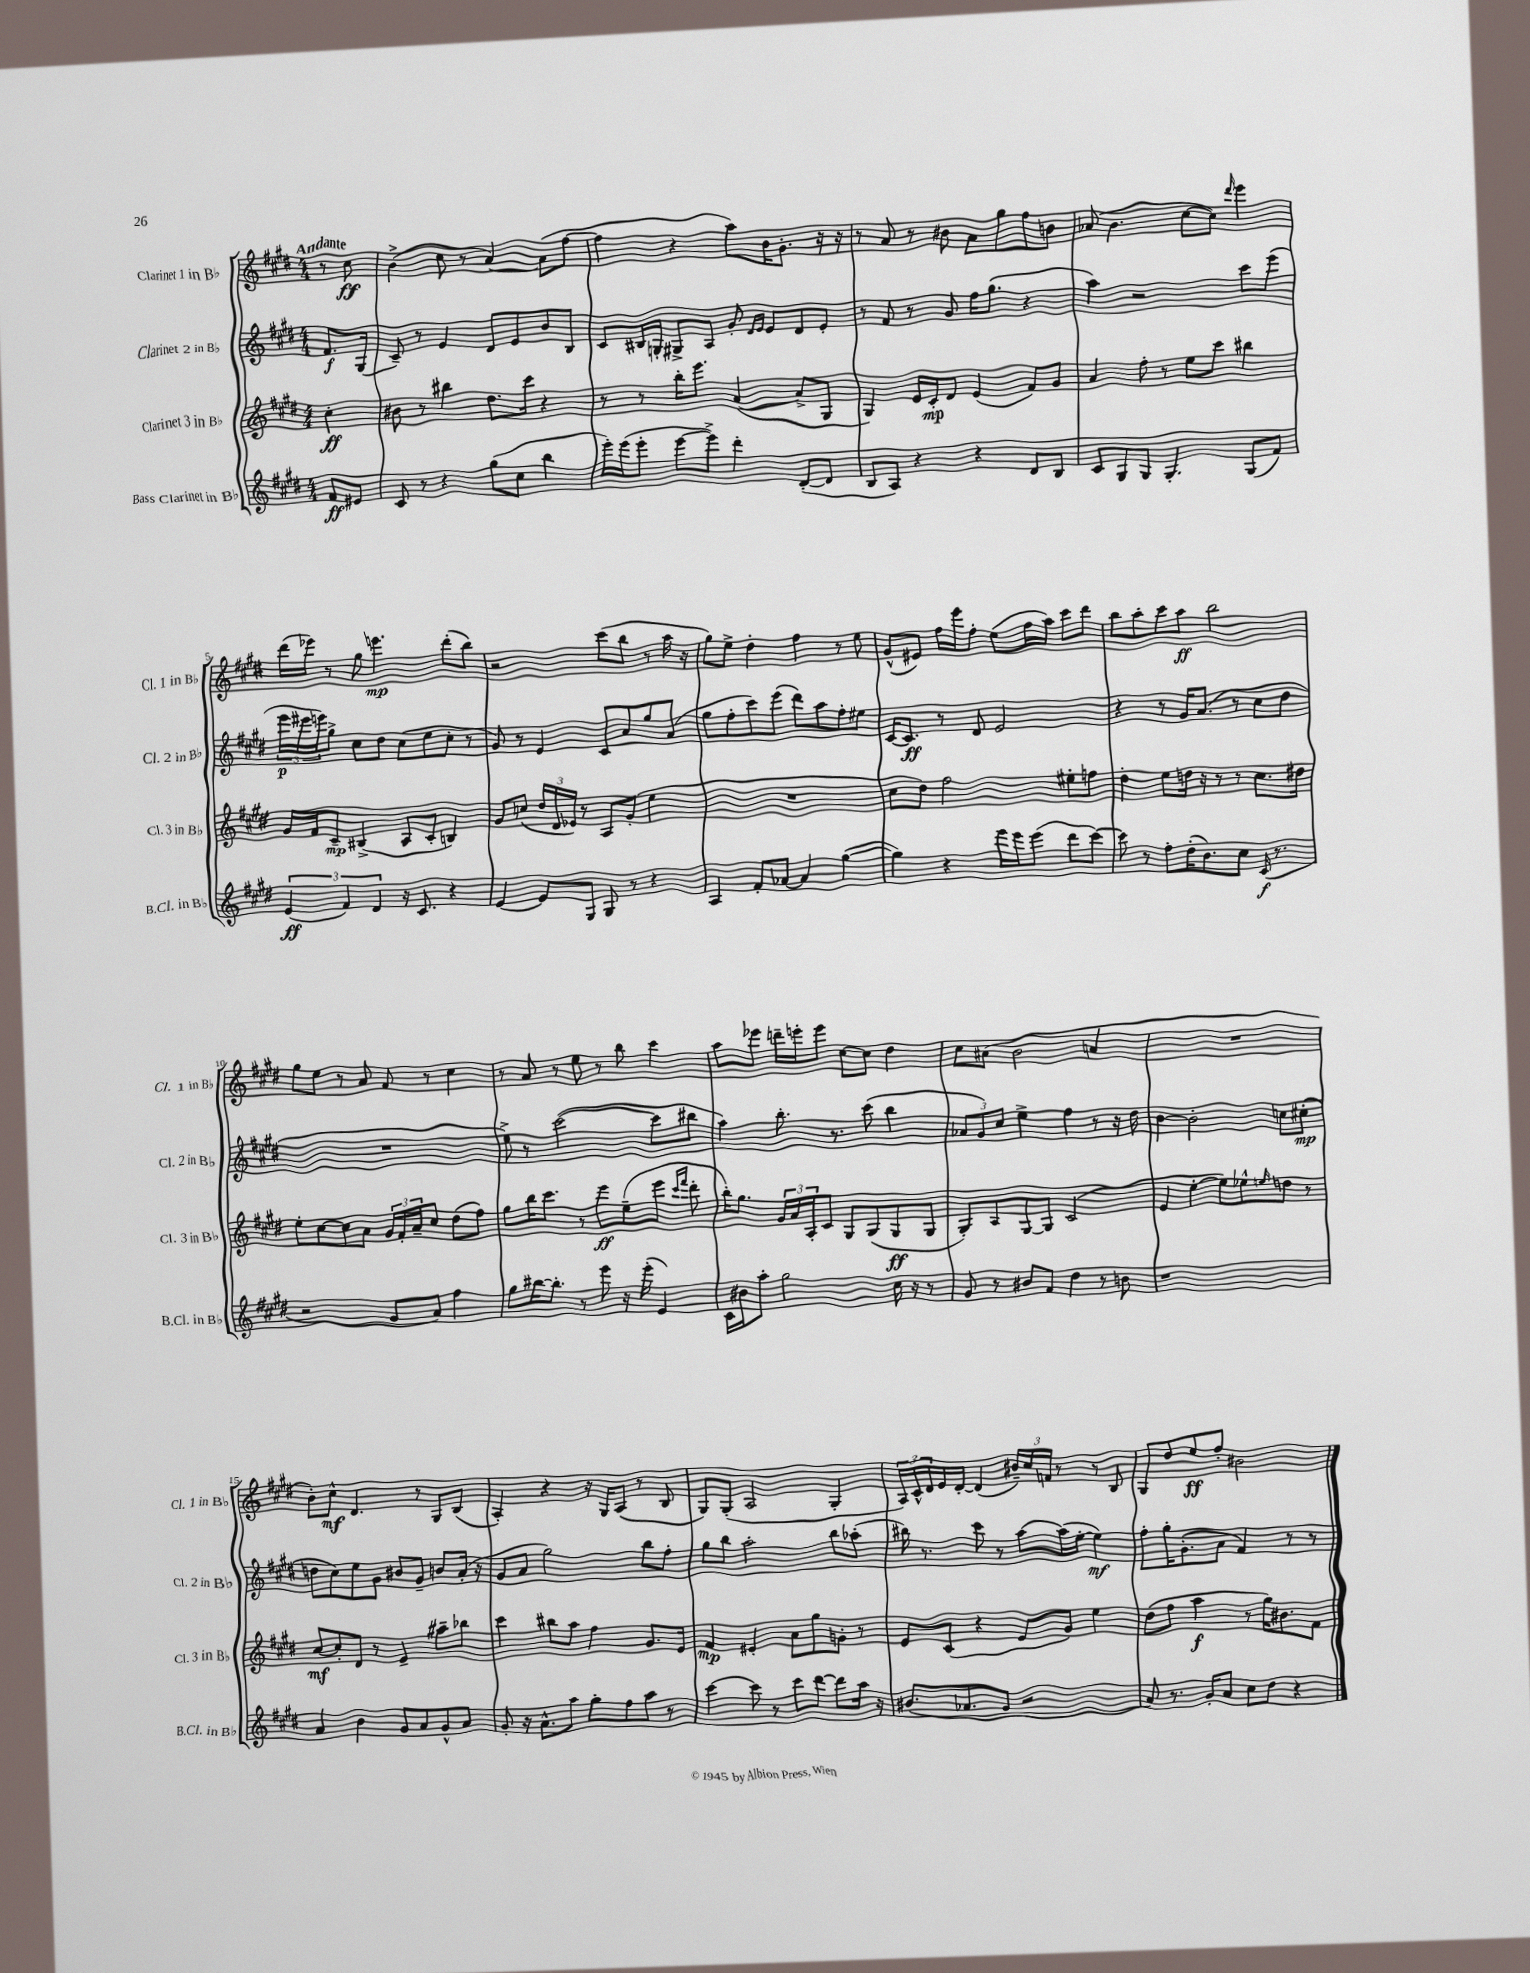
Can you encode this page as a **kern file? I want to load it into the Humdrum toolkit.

**kern	**kern	**kern	**kern
*staff4	*staff3	*staff2	*staff1
*clefG2	*clefG2	*clefG2	*clefG2
*k[f#c#g#d#]	*k[f#c#g#d#]	*k[f#c#g#d#]	*k[f#c#g#d#]
*M4/4	*M4/4	*M4/4	*M4/4
8f#	4cc#'	8.f#	8r
8e#	.	.	8cc#
.	.	(16G#	.
=	=	=	=
8c#	8b#	8c#~)	(4b^
8r	8r	8r	.
4r	4bb#	4e	8cc#
.	.	.	8r
(8gg#	8.dd#	8d#	[4a)
8cc#	.	8e	.
.	16ccc#	.	.
4bb	4r	8b	(8a]
.	.	8B	[8ff#
=	=	=	=
16eee')	8r	8c#	4ff#]
(16eee	.	.	.
8eee'	8r	16B#	.
.	.	16G'	.
[8eee	16bb'	8G#^	4r
.	8.eee	.	.
8eee^])	.	8A	.
4ddd#'	([4a	8g#'	8aa)
.	.	16qqd#	.
.	.	16qqe	.
.	.	8e	16b
.	.	.	8.g#'
([8d#'	8a^]	8d#	.
8d#]	8G#	8e'	16r
.	.	.	16r
=	=	=	=
8B	4G#)	8r	8r
8A)	.	8f#	8a
4r	16e	8r	8r
.	16c#'	.	.
.	8d#	8g#	8b#
4r	(4e	16ff#	8a
.	.	(8.gg#	.
.	.	.	8gg#
8d#	8f#)	4r	8ff#
8B	8g#	.	8b
=	=	=	=
8c#	4a	4aa)	(8a-
8G#	.	.	4.b
8G#	8ff#'	2r	.
4.G#'	8r	.	.
.	8ee	.	[8cc#
.	8ccc#	.	8cc#])
.	.	.	16qqddd#
(8G#	4bb#	8ccc#	4eee
8f#)	.	(8eee	.
=	=	=	=
(6e	16g#	24eee	(16ddd#
.	.	24eee#	.
.	16f#	.	16eee-)
.	.	24eee)	.
.	8c#~	8gg#^	8r
6f#)	.	.	.
.	(4B#^	8cc#	8gg#
6d#	.	.	.
.	.	8dd#	4.eee
16r	8A	(8cc#	.
8.c#	.	.	.
.	8c#'	8ee	.
4r	4B)	8cc#'	(8ddd#'
.	.	8r	8bb)
=	=	=	=
[4e	8g#	8g#)	2r
.	(8cc	8r	.
8e]	24dd#	4e	.
.	24d#	.	.
.	24e-)	.	.
8G#	8r	.	.
8G#	8A	8c#	(8ccc#
8r	(8g#'	8a	8bb
4r	4ee	8gg#	8r
.	.	(8a	16aa
.	.	.	16r
=	=	=	=
4A	1r	8gg#	8gg#)
.	.	8ff#'	8ee^
8f#'	.	8ccc#)	4dd#'
[8a-	.	(8eee	.
4a-]	.	8ddd#)	4ff#
.	.	8aa	.
([4gg#	.	8ff#'	8r
.	.	8ee#	8ee
=	=	=	=
4gg#])	8cc#	[16c#	(8g#^^
.	.	8.c#]	.
.	8dd#)	.	8e#)
4r	2ff#	8r	16ff#
.	.	.	16eee
.	.	8d#	8ff#'
16eee	.	2e	(8ee
16eee	.	.	.
(8eee	.	.	16ff#
.	.	.	16aa)
8ddd#	8ee#'	.	8ccc#
[8ccc#)	8ff	.	8ddd#
=	=	=	=
8ccc#]	4dd#'	4r	8bb
8r	.	.	8aa'
8ff#'	8ee	8r	8ccc#
(16dd#'	16dd	16g#	8aa
8.b)	16r	(8.a	.
.	8r	.	2bb
8cc#	8r	8r	.
(16c#	8.cc#	8cc#	.
8.r	.	.	.
.	.	8dd#	.
.	16dd#	.	.
=	=	=	=
2r	8ee'	1r	8gg#
.	[8cc#	.	8ee
.	8cc#]	.	8r
.	8a	.	8a
8g#	24g#	.	8f#
.	24f#'	.	.
.	24a~	.	.
8a)	8cc#	.	8r
4ff#	(8dd#	.	4cc#
.	8ff#)	.	.
=	=	=	=
8gg#	8gg#	8ee^)	8r
[16bb#	16bb	8r	8a
8.bb#']	8.ccc#	.	.
.	.	([2ccc#	8r
8r	8r	.	8ee
8eee	8eee	.	8r
16r	(8ee~	.	8bb
(16eee'	.	.	.
4e)	8eee	8ccc#]	4ccc#
.	16qqccc#	.	.
.	16qqfff#	.	.
.	8ddd#'	8bb#	.
=	=	=	=
16c#	16bb')	4aa)	8aa
16b#	8.gg#	.	.
8aa'	.	.	8eee-
2gg#	24g#	8.bb'	16ddd~
.	24a	.	.
.	.	.	16eee'
.	24A'	.	.
.	8c#	.	8eee
.	.	8.r	.
.	8G#	.	[8cc#
.	(8G#	(8ccc#	8cc#]
16cc#	8G#	4bb	4dd#
16r	.	.	.
8r	8G#	.	.
=	=	=	=
8g#	8G#')	12a-	8cc#
.	.	12g#)	.
8r	8A	.	(8a#
.	.	12cc#	.
8b#	[8G#	4ee^	2b
8f#	8G#]	.	.
4dd#	(2c#	4ff#	.
8r	.	8r	4a
8b	.	16r	.
.	.	16dd#	.
=	=	=	=
1r	4e	[4b	1r
.	[4ee'	2b']	.
.	8ee])	.	.
.	8ee-^^	.	.
.	16qqee	.	.
.	8dd	8cc	.
.	8r	(8cc#'	.
=	=	=	=
4a	[8cc#	8dd	8b')
.	8cc#']	8cc#)	8cc#^^
4b	8d#	8ee	4.d#
.	8r	8g#	.
8g#	4e~	8b#	.
8a	.	8g#~	8r
8g#^^	8aa#~	8b	8G#
8a	8bb-	(16a'	(8B
.	.	16r	.
=	=	=	=
8g#'	4ccc#	8g#	4A')
16r	.	8a	.
8.a^^	.	.	.
.	8bb#	2gg#)	4r
8aa	8aa	.	.
8gg#'	4ff#	.	16r
.	.	.	16G#
8ff#	.	.	(8A
8aa	8.g#	8bb	8r
8r	.	8ff#'	8B
.	16e	.	.
=	=	=	=
[4ccc#	4f#	8gg#	8G#)
.	.	8bb	(8G#'
8ccc#]	4e#'	2aa'	2A
8r	.	.	.
8ccc#	8a	.	.
[8ddd#	8gg#	.	.
8ddd#]	8g'	8bb	4G#'
16aa	8r	(8aa-'	.
16r	.	.	.
=	=	=	=
(8.b#	8e	16bb#)	24A)
.	.	.	24c#^^
.	.	8.r	.
.	.	.	24d#
.	(8c#	.	16e
8.a-	.	.	[16d#'
.	4r	8ccc#	(4d#]
8g#	.	8r	.
2r	8e	[8aa	24b#~)
.	.	.	24cc#
.	.	.	24f
.	8g#)	(16aa]	8r
.	.	[16ee'	.
.	4ee	4ee])	8r
.	.	.	8B
=	=	=	=
8a)	(8dd#	8ff#'	8G#
8.r	8ff#	16gg#'	8dd#
.	.	(8.g#'	.
.	4aa	.	8ee
16g#'	.	.	.
8a	.	8a	8ff#'
8cc#	8r	4f#)	2b#
8dd#	16gg#)	.	.
.	8.b#	.	.
4r	.	8r	.
.	8f#	8r	.
==	==	==	==
*-	*-	*-	*-
